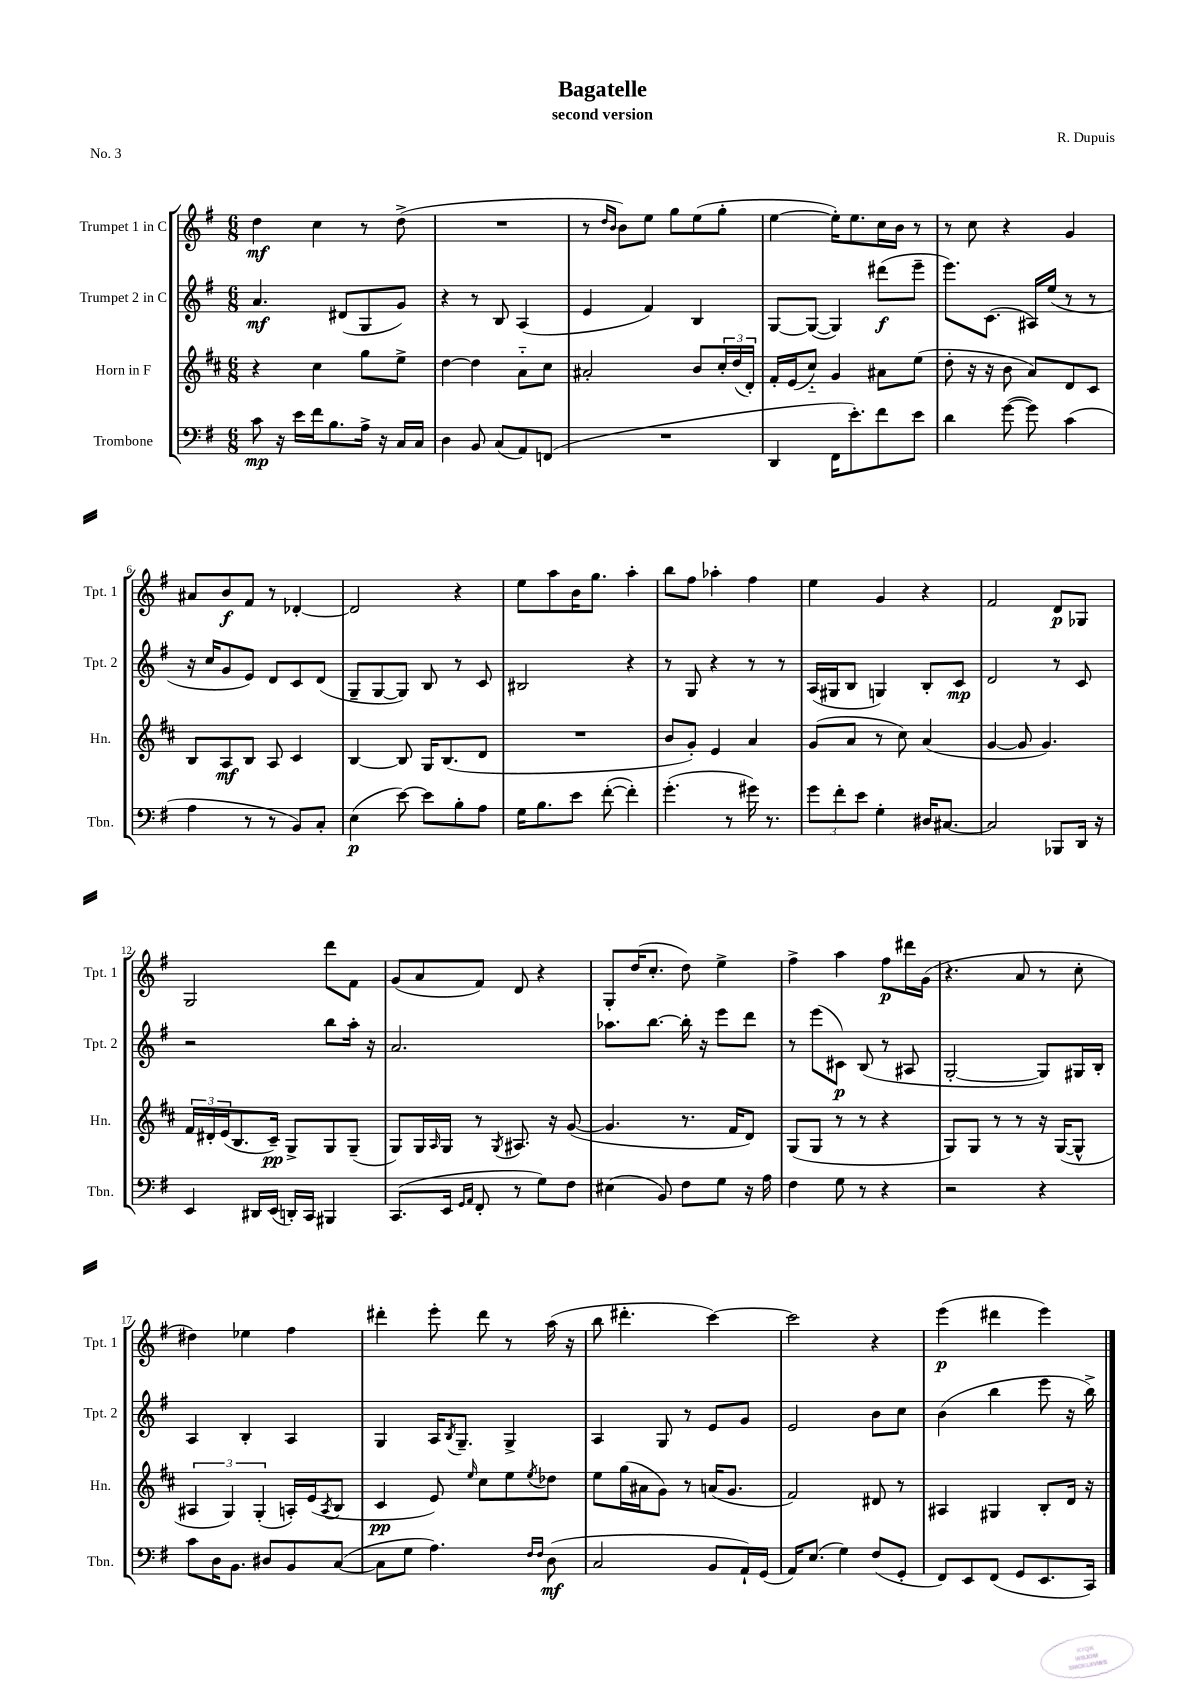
\header { title = "Bagatelle" composer = "R. Dupuis" subtitle = "second version" piece = "No. 3" }
<<
\new StaffGroup <<
\new Staff = "s0" \with { instrumentName = "Trumpet 1 in C" shortInstrumentName = "Tpt. 1" } {
    \clef treble \key g \major \numericTimeSignature \time 6/8
    d''4\mf c''4 r8 d''8->( |
    R2. |
    r8 \grace { d''16 b'16 } b'8) e''8 g''8 e''8( g''8-. |
    e''4~ e''16-.) e''8. c''16 b'16 r8 |
    r8 c''8 r4 g'4 |
    ais'8 b'8\f fis'8 r8 des'4~-. |
    des'2 r4 |
    e''8 a''8 b'16 g''8. a''4-. |
    b''8 fis''8 aes''4-. fis''4 |
    e''4 g'4 r4 |
    fis'2 d'8\p ges8 |
    g2 d'''8 fis'8 |
    g'8( a'8 fis'8) d'8 r4 |
    g8-. d''16( c''8.-. d''8) e''4-> |
    fis''4-> a''4 fis''8\p dis'''16 g'16( |
    r4. a'8 r8 c''8-. |
    dis''4) ees''4 fis''4 |
    dis'''4-. e'''8-. dis'''8 r8 a''16( r16 |
    b''8 dis'''4.-. c'''4~) |
    c'''2 r4 |
    e'''4\p( dis'''4 e'''4) \bar "|." |
}
\new Staff = "s1" \with { instrumentName = "Trumpet 2 in C" shortInstrumentName = "Tpt. 2" } {
    \clef treble \key g \major \numericTimeSignature \time 6/8
    a'4.\mf dis'8( g8 g'8) |
    r4 r8 b8 a4( |
    e'4 fis'4) b4 |
    g8~ g8~( g4) dis'''8\f( e'''8-- |
    e'''8.) c'8.( ais16) e''16( r8 r8 |
    r16 c''16 g'8 e'8) d'8 c'8 d'8( |
    g8-- g8~ g8) b8 r8 c'8 |
    bis2 r4 |
    r8 g8 r4 r8 r8 |
    a16( gis16 b8 g4) b8-. c'8\mp |
    d'2 r8 c'8 |
    r2 b''8 a''16-. r16 |
    a'2. |
    aes''8. b''8.~ b''16-. r16 e'''8 d'''8 |
    r8 e'''8( cis'8\p) b8( r8 ais8 |
    g2~-. g8) gis16 b16-. |
    a4 b4-. a4 |
    g4 a16 \acciaccatura { b8 } g8.-- g4-> |
    a4 g8 r8 e'8 g'8 |
    e'2 b'8 c''8 |
    b'4( b''4 e'''8 r16 b''16->) \bar "|." |
}
\new Staff = "s2" \with { instrumentName = "Horn in F" shortInstrumentName = "Hn." } {
    \clef treble \key d \major \numericTimeSignature \time 6/8
    r4 cis''4 g''8 e''8-> |
    d''4~ d''4 a'8-_ cis''8 |
    ais'2-. b'8 \tuplet 3/2 { cis''16-. d''16( d'16-.) } |
    fis'16-. e'16( cis''8-_) g'4 ais'8 e''8( |
    d''8-. r16 r16 b'8 a'8) d'8 cis'8 |
    b8 a8\mf b8 a8 cis'4 |
    b4~ b8 g16 b8.( d'8 |
    R2. |
    b'8 g'8-.) e'4 a'4 |
    g'8( a'8 r8 cis''8) a'4( |
    g'4~ g'8 g'4.) |
    \tuplet 3/2 { fis'16 dis'16-. e'16( } b8. cis'16--\pp) g8-> g8 g8--( |
    g8) g16 \grace { a16 } g16 r8 \acciaccatura { g8 } ais8. r16 g'8~( |
    g'4. r8. fis'16 d'8) |
    g8( g8 r8 r8 r4 |
    g8) g8 r8 r8 r16 g16~( g8-^ |
    \tuplet 3/2 { ais4 g4) g4-.( } a16-.) e'16( \acciaccatura { a8 } b8 |
    cis'4\pp e'8) \grace { e''16 } cis''8 e''8 \acciaccatura { e''8 } des''8 |
    e''8 g''16( ais'16 g'8) r8 a'16( g'8. |
    fis'2) dis'8 r8 |
    ais4 gis4 b8-. d'16 r16 \bar "|." |
}
\new Staff = "s3" \with { instrumentName = "Trombone" shortInstrumentName = "Tbn." } {
    \clef bass \key g \major \numericTimeSignature \time 6/8
    c'8\mp r16 e'16 fis'16 b8. a16-> r16 c16 c16 |
    d4 b,8 c8( a,8) f,8( |
    R2. |
    d,4 fis,16 e'8.-.) fis'8 e'8 |
    d'4 g'8~( g'8) c'4( |
    a4 r8 r8 b,8) c8-. |
    e4\p( e'8~) e'8 b8-. a8 |
    g16 b8. e'8 fis'8~-.( fis'4-.) |
    g'4.-.( r8 gis'16) r8. |
    \tuplet 3/2 { g'8 fis'8-. e'8 } g4-. dis16 cis8.~ |
    cis2 bes,,8 d,16 r16 |
    e,4 dis,16 e,16( d,16-.) c,16 bis,,4 |
    c,8.( e,16 \grace { g,16 a,16 } fis,8-. r8 g8) fis8 |
    eis4( b,8) fis8 g8 r16 a16 |
    fis4 g8 r8 r4 |
    r2 r4 |
    c'8 d16 b,8. dis8 b,8 c8~( |
    c8 g8 a4.) \grace { fis16 fis16 } d8\mf( |
    c2 b,8 a,16-!) g,16( |
    a,16) e8.( g4) fis8( g,8-. |
    fis,8) e,8 fis,8( g,8 e,8. c,16) \bar "|." |
}
>>
>>
